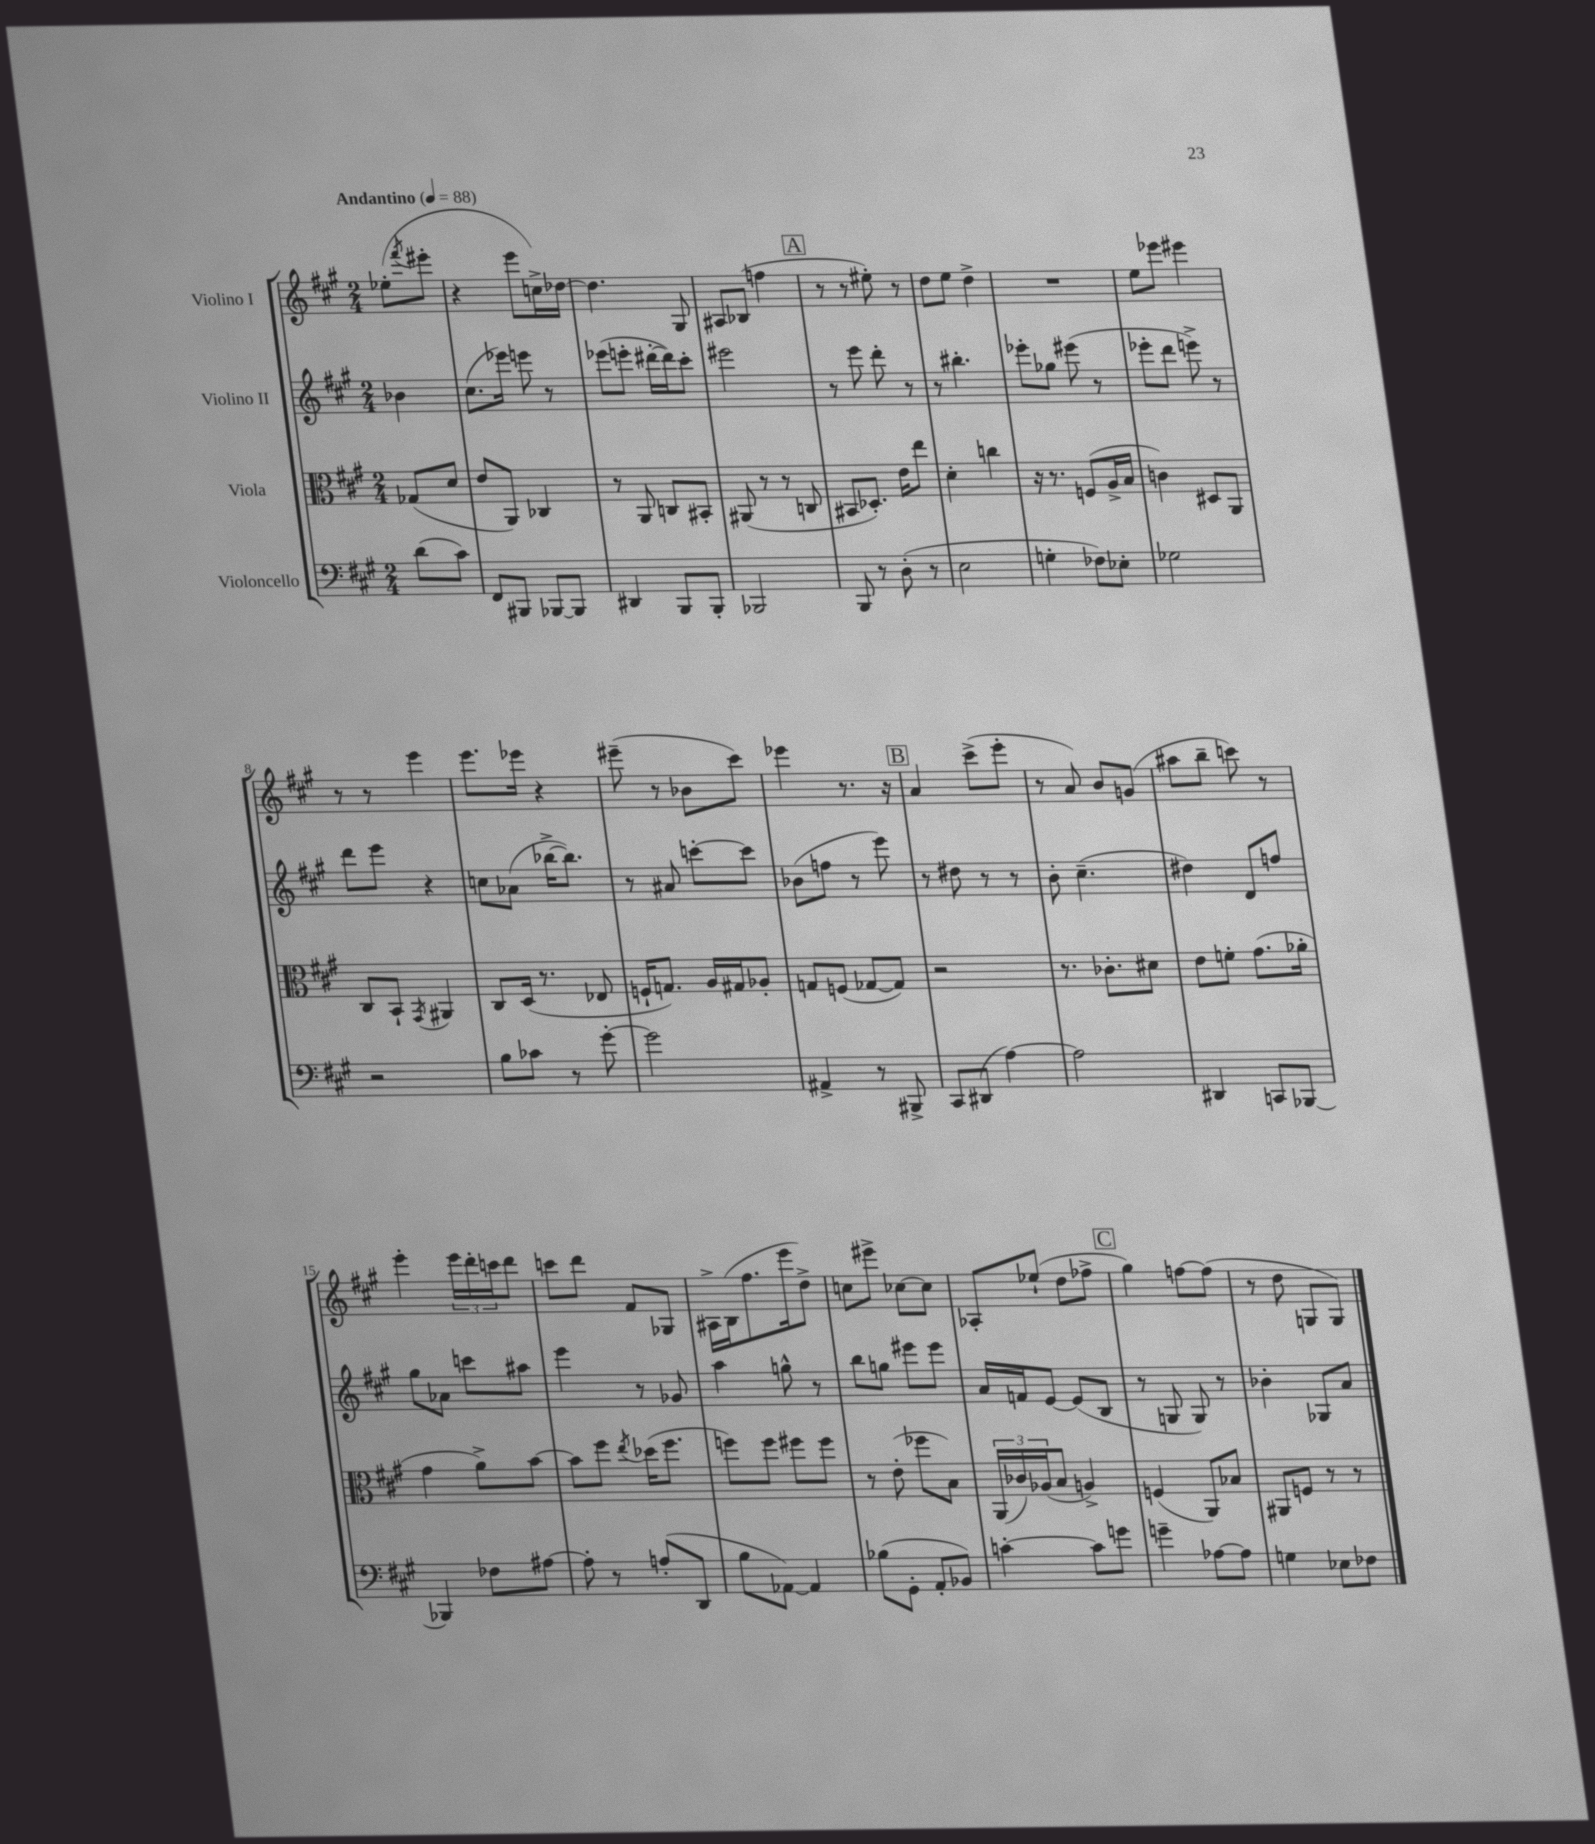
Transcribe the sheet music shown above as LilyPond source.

<<
\new StaffGroup <<
\new Staff = "s0" \with { instrumentName = "Violino I" } {
    \clef treble \key a \major \numericTimeSignature \time 2/4 \partial 4 \tempo "Andantino" 4 = 88
    ees''8-.( \acciaccatura { fis'''8 } eis'''8-. |
    r4 e'''8 c''16->) des''16~ |
    des''4. gis8 |
    ais8 bes8( f''4 |
    \mark \markup { \box "A" } r8 r8 eis''8-.) r8 |
    d''8 e''8 d''4-> |
    R2 |
    e''8 ees'''8 eis'''4 |
    r8 r8 e'''4 |
    e'''8. ees'''16 r4 |
    eis'''8--( r8 bes'8 cis'''8) |
    ees'''4 r8. r16 |
    \mark \markup { \box "B" } a'4 cis'''8->( e'''8-. |
    r8 a'8) b'8 g'8( |
    ais''8 b''8-- c'''8) r8 |
    e'''4-. \tuplet 3/2 { e'''16 d'''16-. c'''16 } d'''8 |
    c'''8 d'''8 fis'8 ges8 |
    ais16-> b16( fis''8. e'''16 d''8->) |
    c''8 eis'''8-> ces''8~ ces''8 |
    aes8-. ees''8-!( d''8 fes''8-> |
    \mark \markup { \box "C" } gis''4) f''8~ f''8( |
    r8 d''8 g8 g8) \bar "|." |
}
\new Staff = "s1" \with { instrumentName = "Violino II" } {
    \clef treble \key a \major \numericTimeSignature \time 2/4 \partial 4
    bes'4 |
    cis''8.( ees'''16) e'''8 r8 |
    ees'''8( e'''8-. dis'''16~-. dis'''16) cis'''8-. |
    eis'''2 |
    \mark \markup { \box "A" } r8 e'''8 d'''8-. r8 |
    r8 bis''4.-. |
    ees'''8-. ges''8 eis'''8( r8 |
    ees'''8-. d'''8 e'''8->) r8 |
    d'''8 e'''8 r4 |
    c''8 aes'8( bes''16~-> bes''8.) |
    r8 ais'8 c'''8~-. c'''8 |
    bes'8( f''8 r8 e'''8) |
    \mark \markup { \box "B" } r8 dis''8 r8 r8 |
    b'8-. cis''4.--( |
    dis''4) d'8 f''8 |
    gis''8 aes'8 c'''8 ais''8 |
    e'''4 r8 ges'8 |
    a''4 g''8-^ r8 |
    b''8 g''8 eis'''8 eis'''8 |
    a'16 f'16 e'8~ e'8( b8 |
    \mark \markup { \box "C" } r8 g8 g8) r8 |
    bes'4-. ges8 a'8 \bar "|." |
}
\new Staff = "s2" \with { instrumentName = "Viola" } {
    \clef alto \key a \major \numericTimeSignature \time 2/4 \partial 4
    ges8( d'8 |
    e'8 a,8) ces4 |
    r8 a,8 c8 bis,8-. |
    ais,8( r8 r8 c8 |
    \mark \markup { \box "A" } bis,8 des8.-.) e'16 e''8 |
    d'4-. c''4 |
    r16 r8. f8( a16-> b16 |
    c'4) dis8 a,8 |
    cis8 b,8-! \acciaccatura { gis,8 } ais,4 |
    cis8 d16( r8. ees8 |
    f16-! g8.) a16 gis16 aes8-. |
    g8 f8( ges8~ ges8) |
    \mark \markup { \box "B" } r2 |
    r8. ces'8.-. dis'8 |
    e'8 f'8-. gis'8.( aes'16-. |
    gis'4 a'8->) b'8~ |
    b'8 fis''8 \acciaccatura { e''8 } des''16( fis''8. |
    f''8) f''8 fis''8 fis''8 |
    r8 e'8-.( fes''8 b8) |
    \tuplet 3/2 { a,16( ces'16) aes16( } b8 a4->) |
    \mark \markup { \box "C" } f4( a,8) bes8 |
    ais,8 f8 r8 r8 \bar "|." |
}
\new Staff = "s3" \with { instrumentName = "Violoncello" } {
    \clef bass \key a \major \numericTimeSignature \time 2/4 \partial 4
    d'8( cis'8) |
    fis,8 bis,,8 bes,,8~ bes,,8 |
    dis,4 b,,8 b,,8-. |
    bes,,2 |
    \mark \markup { \box "A" } b,,8 r8 d8-.( r8 |
    e2 |
    g4-. fes8) ees8-. |
    ges2 |
    r2 |
    b8 ces'8 r8 gis'8~-. |
    gis'2 |
    ais,4-> r8 bis,,8-> |
    \mark \markup { \box "B" } cis,8 dis,8( a4~) |
    a2 |
    dis,4 c,8 bes,,8~ |
    bes,,4 fes8 ais8~ |
    ais8-. r8 a8-.( d,8 |
    b8 aes,8~) aes,4 |
    bes8( gis,8-. a,8-. bes,8) |
    c'4~-. c'8 g'8 |
    \mark \markup { \box "C" } g'4-- aes8~ aes8 |
    g4 ees8 fes8 \bar "|." |
}
>>
>>
